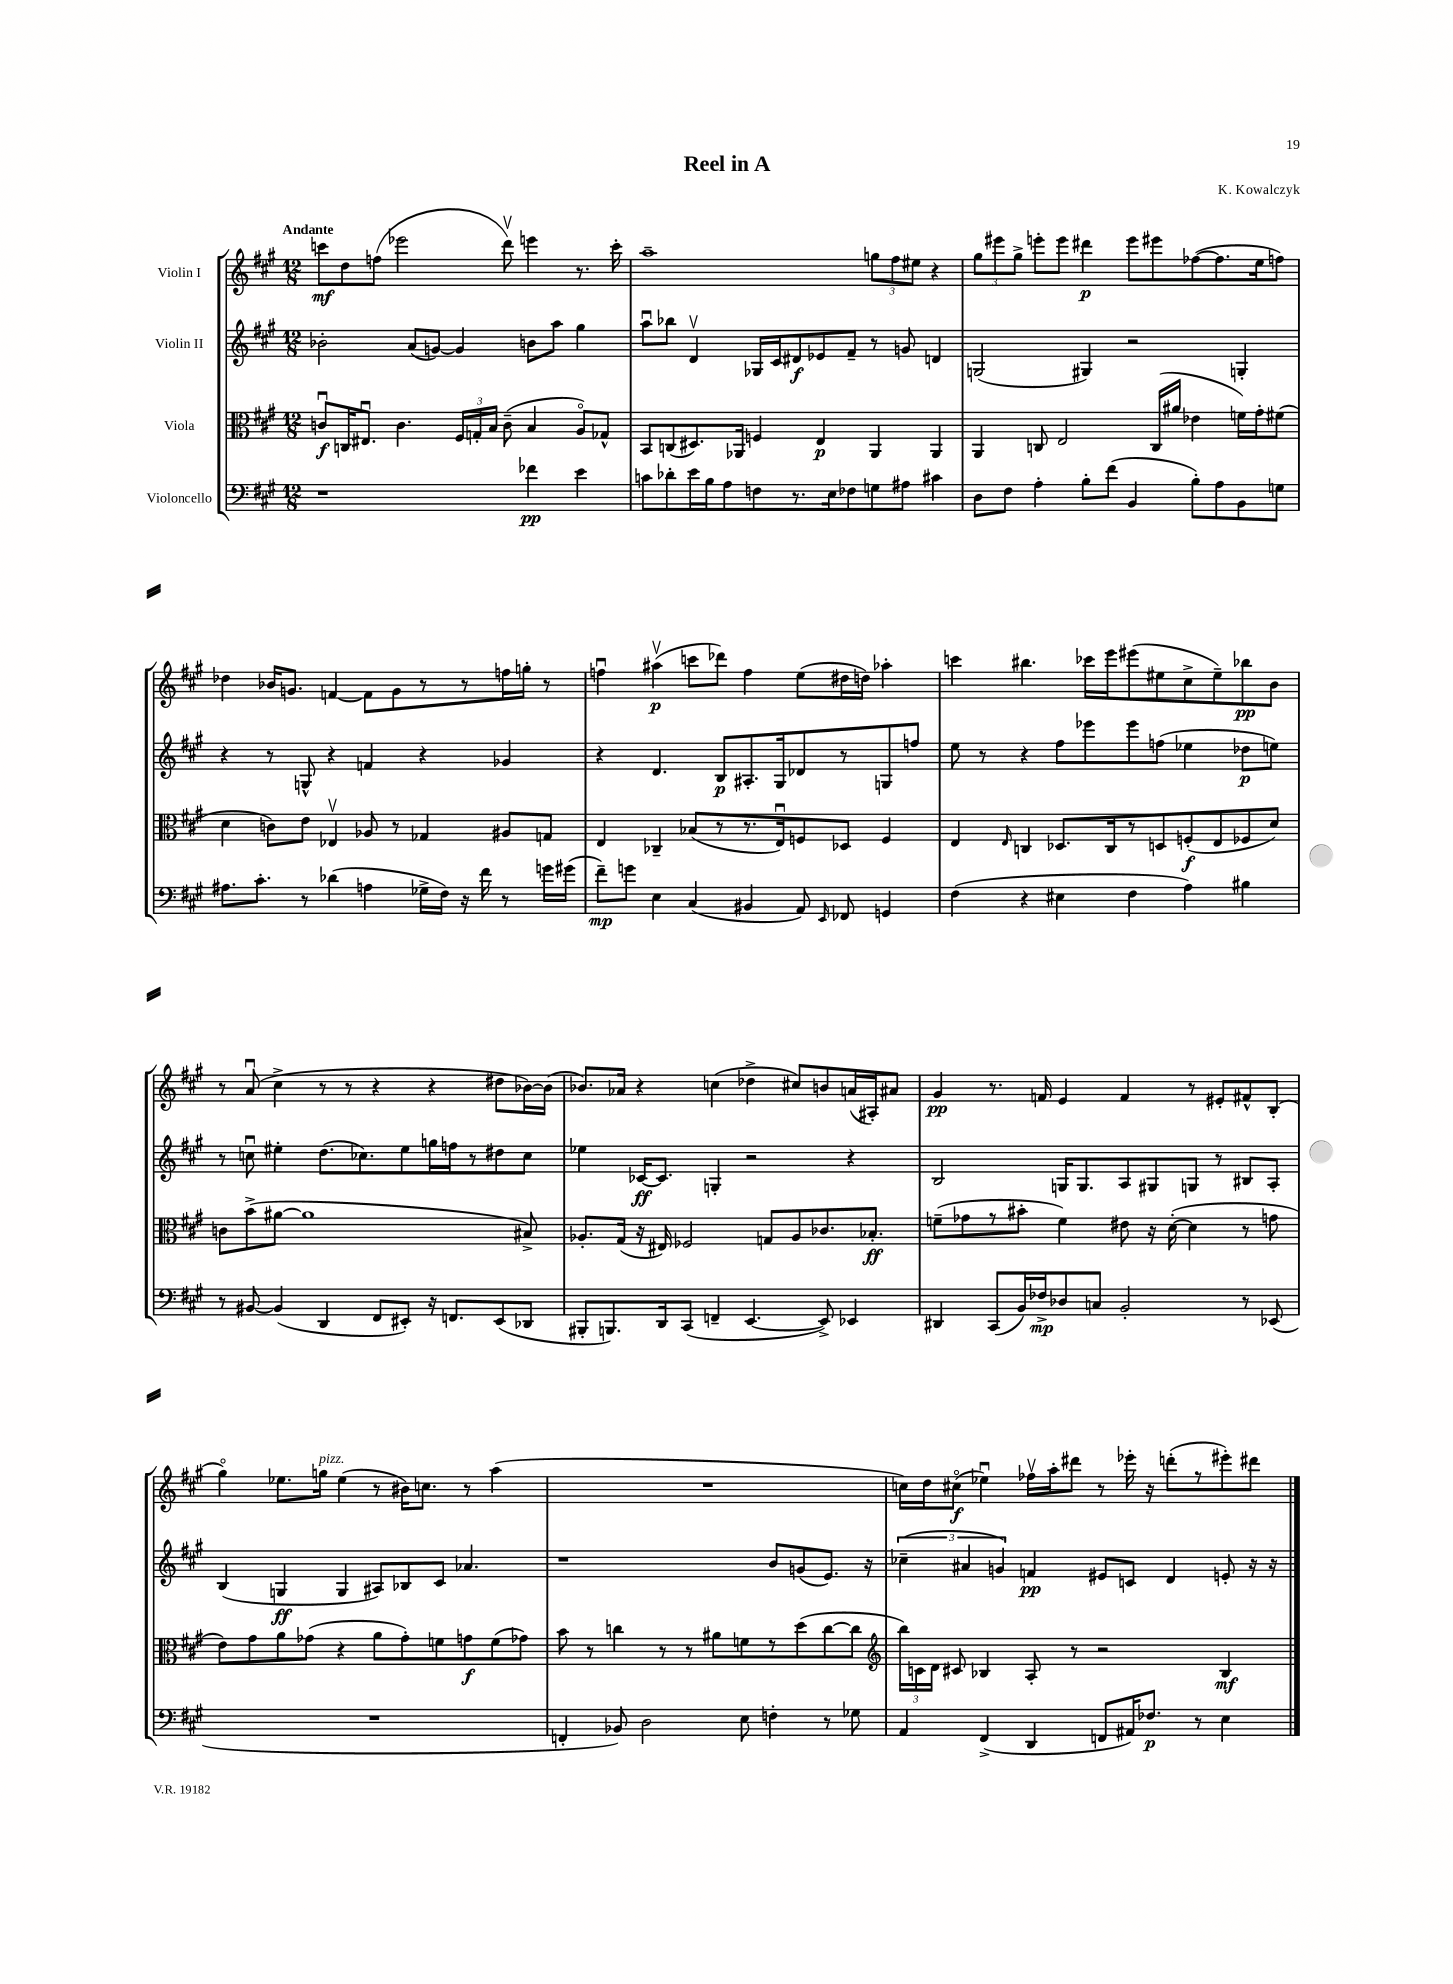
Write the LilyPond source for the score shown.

\header { title = "Reel in A" composer = "K. Kowalczyk" }
<<
\new StaffGroup <<
\new Staff = "s0" \with { instrumentName = "Violin I" } {
    \clef treble \key a \major \numericTimeSignature \time 12/8 \tempo "Andante"
    \autoBeamOff c'''8[\mf d''8 f''8]( ees'''2 d'''8\upbow) e'''4 r8. c'''16-. |
    a''1-- \tuplet 3/2 { g''8[ fis''8 eis''8] } r4 |
    \tuplet 3/2 { gis''8[ eis'''8 gis''8]-> } e'''8[-. e'''8] dis'''4\p e'''8[ eis'''8 fes''8~( fes''8. e''16 f''8]) |
    des''4 bes'16[ g'8.] f'4~ f'8[ g'8 r8 r8 f''16 g''16]-. r8 |
    f''4\downbow ais''4\upbow\p( c'''8[ des'''8]) f''4 e''8[( dis''16 d''16]) aes''4-. |
    c'''4 bis''4. ces'''16[ e'''16 eis'''8( eis''8 cis''8-> eis''8--) bes''8\pp b'8] |
    r8 a'8\downbow( cis''4-> r8 r8 r4 r4 dis''8[ bes'16~) bes'16]( |
    bes'8.[) aes'16] r4 c''4( des''4-> cis''8[) b'8 a'16( ais16-.) ais'8] |
    gis'4\pp r8. f'16 e'4 f'4 r8 eis'8[-. fis'8-^ b8]-.( |
    gis''4\flageolet) ees''8.[ g''16]^\markup { \italic "pizz." } ees''4( r8 bis'16[) c''8.] r8 a''4( |
    R1. |
    c''16[) d''16 cis''8]\flageolet\f( ees''4\downbow) fes''16[\upbow a''16-. dis'''8] r8 ees'''16-. r16 d'''8[-.( r8 eis'''8-.) dis'''8] \bar "|." |
}
\new Staff = "s1" \with { instrumentName = "Violin II" } {
    \clef treble \key a \major \numericTimeSignature \time 12/8
    \autoBeamOff bes'2-. a'8[( g'8]~) g'4 b'8[ a''8] gis''4 |
    a''8[\downbow bes''8] d'4\upbow ges16[ cis'16 dis'8\f ees'8 fis'8]-- r8 g'8 d'4 |
    g2( gis4) r2 g4-. |
    r4 r8 g8-^ r4 f'4 r4 ges'4 |
    r4 d'4. b8[\p ais8.-. gis16 des'8 r8 g8 f''8] |
    e''8 r8 r4 fis''8[ ees'''8 ees'''8 f''8]( ees''4 des''8[\p e''8]) |
    r8 c''8\downbow eis''4-. d''8.[( ces''8.) eis''8 g''16 f''16 r8 dis''8 ces''8] |
    ees''4 ces'16[~\ff ces'8.] g4-. r2 r4 |
    b2 g16[ g8. a8 gis8 g8] r8 bis8[ a8]-. |
    b4( g4\ff g4 ais8[) bes8 cis'8] aes'4. |
    r1 b'8[ g'8( e'8.]) r16 |
    \tuplet 3/2 { ces''4--( ais'4 g'4) } f'4\pp eis'8[ c'8] d'4 e'8-. r16 r16 \bar "|." |
}
\new Staff = "s2" \with { instrumentName = "Viola" } {
    \clef alto \key a \major \numericTimeSignature \time 12/8
    \autoBeamOff c'8[\downbow\f c16 eis8.]\downbow c'4. \tuplet 3/2 { fis16[ g16-. b16] } c'8--( b4 a8[\flageolet) ges8]-^ |
    b,8[ c8( dis8.) aes,16] f4 e4\p aes,4 aes,4 |
    a,4 c8 e2 c16[( ais'16] ees'4 f'16[) gis'16-. fis'8]( |
    d'4 c'8[) e'8] ees4\upbow aes8 r8 ges4 ais8[ g8] |
    e4 ces4-- bes8[( r8 r8. e16\downbow) f8 des8] f4 |
    e4 \grace { e16 } c4 des8.[ c16 r8 d8 f8-.\f( e8 fes8 d'8]) |
    c'8[ b'8->( ais'8]~ ais'1 bis8->) |
    aes8.[-. gis16]( r16 eis16) fes2 g8[ aes8 ces'8. bes8.]-.\ff |
    f'8[--( ges'8 r8 bis'8]-. f'4) eis'8 r16 d'16~-.( d'4 r8 g'8 |
    e'8[) gis'8 a'8 ges'8]( r4 a'8[ ges'8-.) f'8 g'8\f f'8( ges'8]) |
    b'8 r8 c''4 r8 r8 ais'8[ f'8 r8 d''8( c''8~ c''8] |
    \clef treble \tuplet 3/2 { b''16[) c'16 d'16] } cis'8 bes4 a8-. r8 r2 bes4\mf \bar "|." |
}
\new Staff = "s3" \with { instrumentName = "Violoncello" } {
    \clef bass \key a \major \numericTimeSignature \time 12/8
    \autoBeamOff r1 fes'4\pp e'4 |
    c'8[ des'8-. e'16 b16 a8 f8 r8. e16 fes8 g8 ais8] cis'4 |
    d8[ fis8] a4-. b8[-. fis'8]( b,4 b8[-.) a8 b,8 g8] |
    ais8.[ cis'8.]-. r8 des'4( a4 ges16[-> fis16]) r16 fis'16 r8 g'16[ gis'16]( |
    fis'8[--\mp) g'8] e4 cis4( bis,4 a,8) \grace { e,16 } fes,8 g,4 |
    fis4( r4 eis4 fis4 a4) bis4 |
    r8 bis,8~ bis,4( d,4 fis,8[ eis,8]-.) r16 f,8.[ eis,8( des,8] |
    bis,,8[-. b,,8.) d,16 cis,8]( f,4-- e,4.~ e,8->) ees,4 |
    dis,4 cis,8[( b,16) fes16->\mp des8 c8] b,2-. r8 ees,8( |
    R1. |
    f,4-. bes,8) d2 e8 f4-. r8 ges8 |
    a,4 fis,4->( d,4 f,8[ ais,16) fes8.]\p r8 e4 \bar "|." |
}
>>
>>
\layout { \context { \Score \remove "Bar_number_engraver" } }
